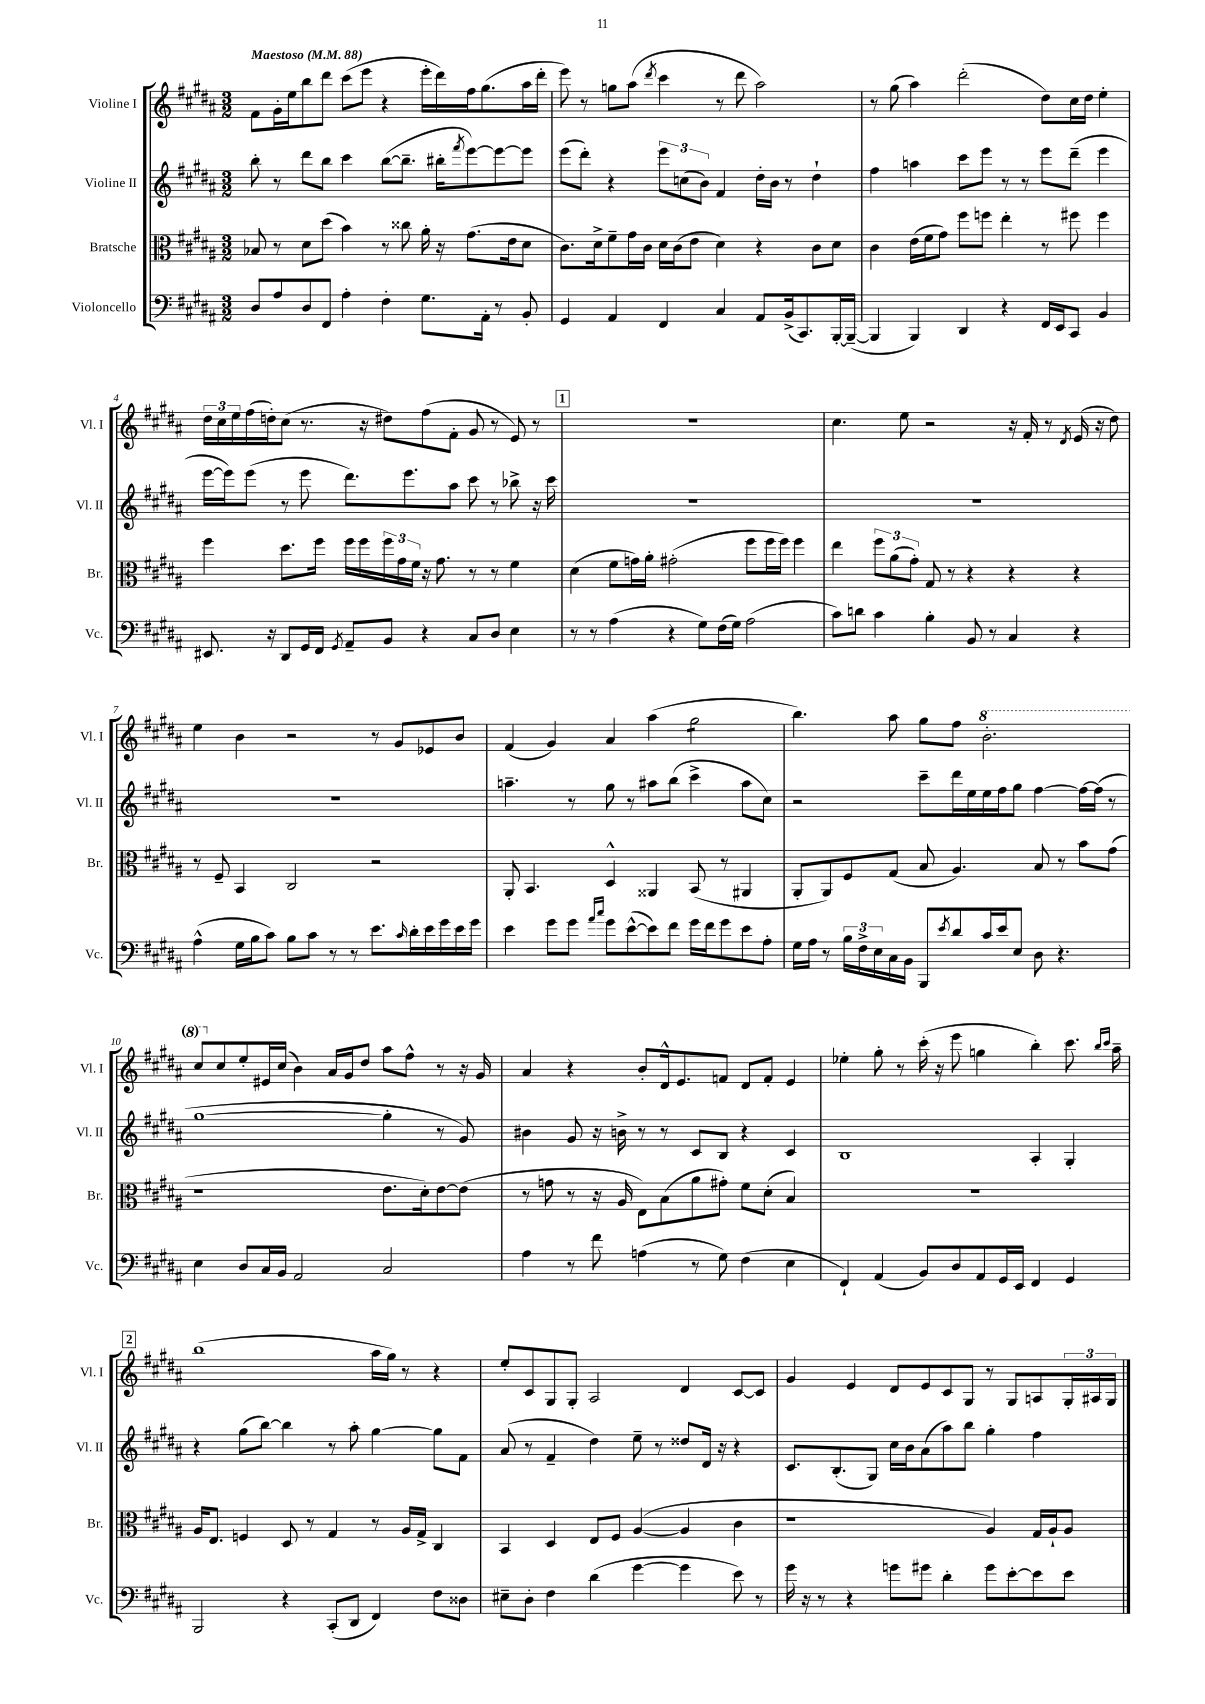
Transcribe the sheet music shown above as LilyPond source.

<<
\new StaffGroup <<
\new Staff = "s0" \with { instrumentName = "Violine I" shortInstrumentName = "Vl. I" } {
    \clef treble \key b \major \numericTimeSignature \time 3/2 \tempo "Maestoso" 4 = 88
    fis'8 gis'16-. e''16 b''8 dis'''8 cis'''8( e'''8 r4 e'''16-. dis'''16) fis''16 gis''8.( ais''16 dis'''16-. |
    e'''8) r8 g''8 ais''8( \acciaccatura { dis'''8 } cis'''4 r8 dis'''8 ais''2) |
    r8 gis''8( ais''4) dis'''2-.( dis''8) cis''16 dis''16 e''4-. |
    \tuplet 3/2 { dis''16 cis''16 e''16 } fis''16( d''16-.) cis''8( r8. r16 dis''8) fis''8( fis'8-. gis'8 r8 e'8) r8 |
    \mark \markup { \box "1" } R1. |
    cis''4. e''8 r2 r16 fis'16-. r8 \acciaccatura { dis'8 } e'16( r16 dis''8) |
    e''4 b'4 r2 r8 gis'8 ees'8 b'8 |
    fis'4( gis'4) ais'4 ais''4( gis''2:8 |
    b''4.) ais''8 gis''8 fis''8 \ottava #1 b''2.-. |
    cis'''8 \ottava #0 cis''8 e''8-. eis'16 cis''16( b'4) ais'16 gis'16 dis''8 ais''8 fis''8-^ r8 r16 gis'16 |
    ais'4 r4 b'8-. dis'16-^ e'8. f'8 dis'8 f'8-. e'4 |
    ees''4-. gis''8-. r8 cis'''16-.( r16 e'''8 g''4 b''4-.) cis'''8. \grace { b''16 cis'''16 } ais''16-- |
    \mark \markup { \box "2" } b''1( ais''16 gis''16) r8 r4 |
    e''8-. cis'8 gis8 gis8-. ais2 dis'4 cis'8~ cis'8 |
    gis'4 e'4 dis'8 e'8 cis'8 gis8 r8 gis8 a8 \tuplet 3/2 { gis16-. ais16 gis16 } \bar "|." |
}
\new Staff = "s1" \with { instrumentName = "Violine II" shortInstrumentName = "Vl. II" } {
    \clef treble \key b \major \numericTimeSignature \time 3/2
    b''8-. r8 dis'''8 b''8 cis'''4 b''8~( b''8.-- bis''16-. \acciaccatura { fis'''8 } e'''8~) e'''8~ e'''8 |
    e'''8( dis'''8-.) r4 \tuplet 3/2 { e'''8 c''8( b'8) } fis'4 dis''16-. b'16 r8 dis''4-! |
    fis''4 a''4 cis'''8 e'''8 r8 r8 e'''8 dis'''8--( e'''4 |
    e'''16~ e'''16) e'''8( r8 e'''8 dis'''8.) e'''8. ais''8 cis'''8 r8 bes''8-> r16 cis'''16 |
    \mark \markup { \box "1" } R1. |
    R1. |
    R1. |
    a''4.-- r8 gis''8 r8 ais''8 b''8( cis'''4-> ais''8 cis''8) |
    r2 cis'''8-- dis'''16 e''16 e''16 fis''16 gis''8 fis''4~ fis''16~ fis''16( r8 |
    gis''1~ gis''4-. r8 gis'8) |
    bis'4 gis'8 r16 b'16-> r8 r8 cis'8 b8 r4 cis'4 |
    b1 ais4-. gis4-. |
    \mark \markup { \box "2" } r4 gis''8( b''8~) b''4 r8 ais''8-. gis''4~ gis''8 fis'8 |
    ais'8( r8 fis'4-- dis''4) e''8-- r8 disis''8 dis'16 r16 r4 |
    cis'8. b8.-.( gis8) cis''16 b'16 ais'8( ais''8) b''8 gis''4-. fis''4 \bar "|." |
}
\new Staff = "s2" \with { instrumentName = "Bratsche" shortInstrumentName = "Br." } {
    \clef alto \key b \major \numericTimeSignature \time 3/2
    bes8 r8 dis'8 dis''8( b'4) r8 cisis''8 ais'16-. r16 gis'8.( e'16 dis'8 |
    cis'8.) dis'16-> fis'8-- gis'16 cis'16 dis'16 cis'16( e'8 dis'4) r4 cis'8 dis'8 |
    cis'4 e'16( fis'16 gis'8) fis''8 f''8 e''4-. r8 fis''8 fis''4 |
    fis''4 dis''8. fis''16 fis''16 fis''16 \tuplet 3/2 { fis''16 gis'16 fis'16 } r16 gis'8. r8 r8 fis'4 |
    \mark \markup { \box "1" } dis'4( fis'8 g'16) ais'16-. gis'2-.( fis''8 fis''16 fis''16) fis''4 |
    e''4 \tuplet 3/2 { fis''8 ais'8( gis'8-.) } gis8 r8 r4 r4 r4 |
    r8 fis8-- b,4 cis2 r2 |
    ais,8-. b,4. dis4-^ aisis,4 b,8( r8 ais,4 |
    ais,8-. ais,8) fis8 gis8( b8 ais4.) b8 r8 b'8 gis'8( |
    r1 e'8. dis'16-.) e'8~ e'8( |
    r8 g'8 r8 r16 ais16 e8) b8( ais'8 gis'8-.) fis'8 dis'8-.( b4) |
    R1. |
    \mark \markup { \box "2" } ais16 e8. f4 dis8 r8 gis4 r8 ais16 gis16-> cis4 |
    b,4 dis4 e8 fis8 ais4~( ais4 cis'4 |
    r1 ais4) gis16 ais16-! ais8 \bar "|." |
}
\new Staff = "s3" \with { instrumentName = "Violoncello" shortInstrumentName = "Vc." } {
    \clef bass \key b \major \numericTimeSignature \time 3/2
    dis8 ais8 dis8 fis,8 ais4-. fis4-. gis8. ais,16-. r8 b,8-. |
    gis,4 ais,4 fis,4 cis4 ais,8 b,16->( cis,8.) b,,16~-. b,,16~--( |
    b,,4 b,,4) dis,4 r4 fis,16 e,16 cis,8 b,4 |
    eis,8. r16 dis,8 gis,16 fis,16 \acciaccatura { gis,8 } ais,8-- b,8 r4 cis8 dis8 e4 |
    \mark \markup { \box "1" } r8 r8 ais4( r4 gis8) fis16( gis16) ais2( |
    cis'8) d'8 cis'4 b4-. b,8 r8 cis4 r4 |
    ais4-^( gis16 b16 cis'8) b8 cis'8 r8 r8 e'8. \grace { cis'16 } dis'16-. e'16 gis'16 e'16 gis'16 |
    e'4 gis'8 gis'8 \grace { ais'16 cis''16 } gis'8 e'8~-^( e'8) fis'8 gis'16 fis'16 gis'8 e'8 ais8-. |
    gis16 ais16 r8 \tuplet 3/2 { b16 fis16-> e16 } cis16 b,16 b,,8 \acciaccatura { e'8 } dis'8 cis'16 e'16 e8 dis8 r4. |
    e4 dis8 cis16 b,16 ais,2 cis2 |
    ais4 r8 fis'8 a4( r8 gis8) fis4( e4 |
    fis,4-!) ais,4( b,8) dis8 ais,8 gis,16 e,16 fis,4 gis,4 |
    \mark \markup { \box "2" } b,,2 r4 cis,8-.( dis,8 fis,4) fis8 disis8 |
    eis8-- dis8-. fis4 dis'4( gis'4~ gis'4 e'8) r8 |
    gis'16 r16 r8 r4 g'8 gis'8 dis'4-. gis'8 e'8~-. e'8 e'8 \bar "|." |
}
>>
>>
